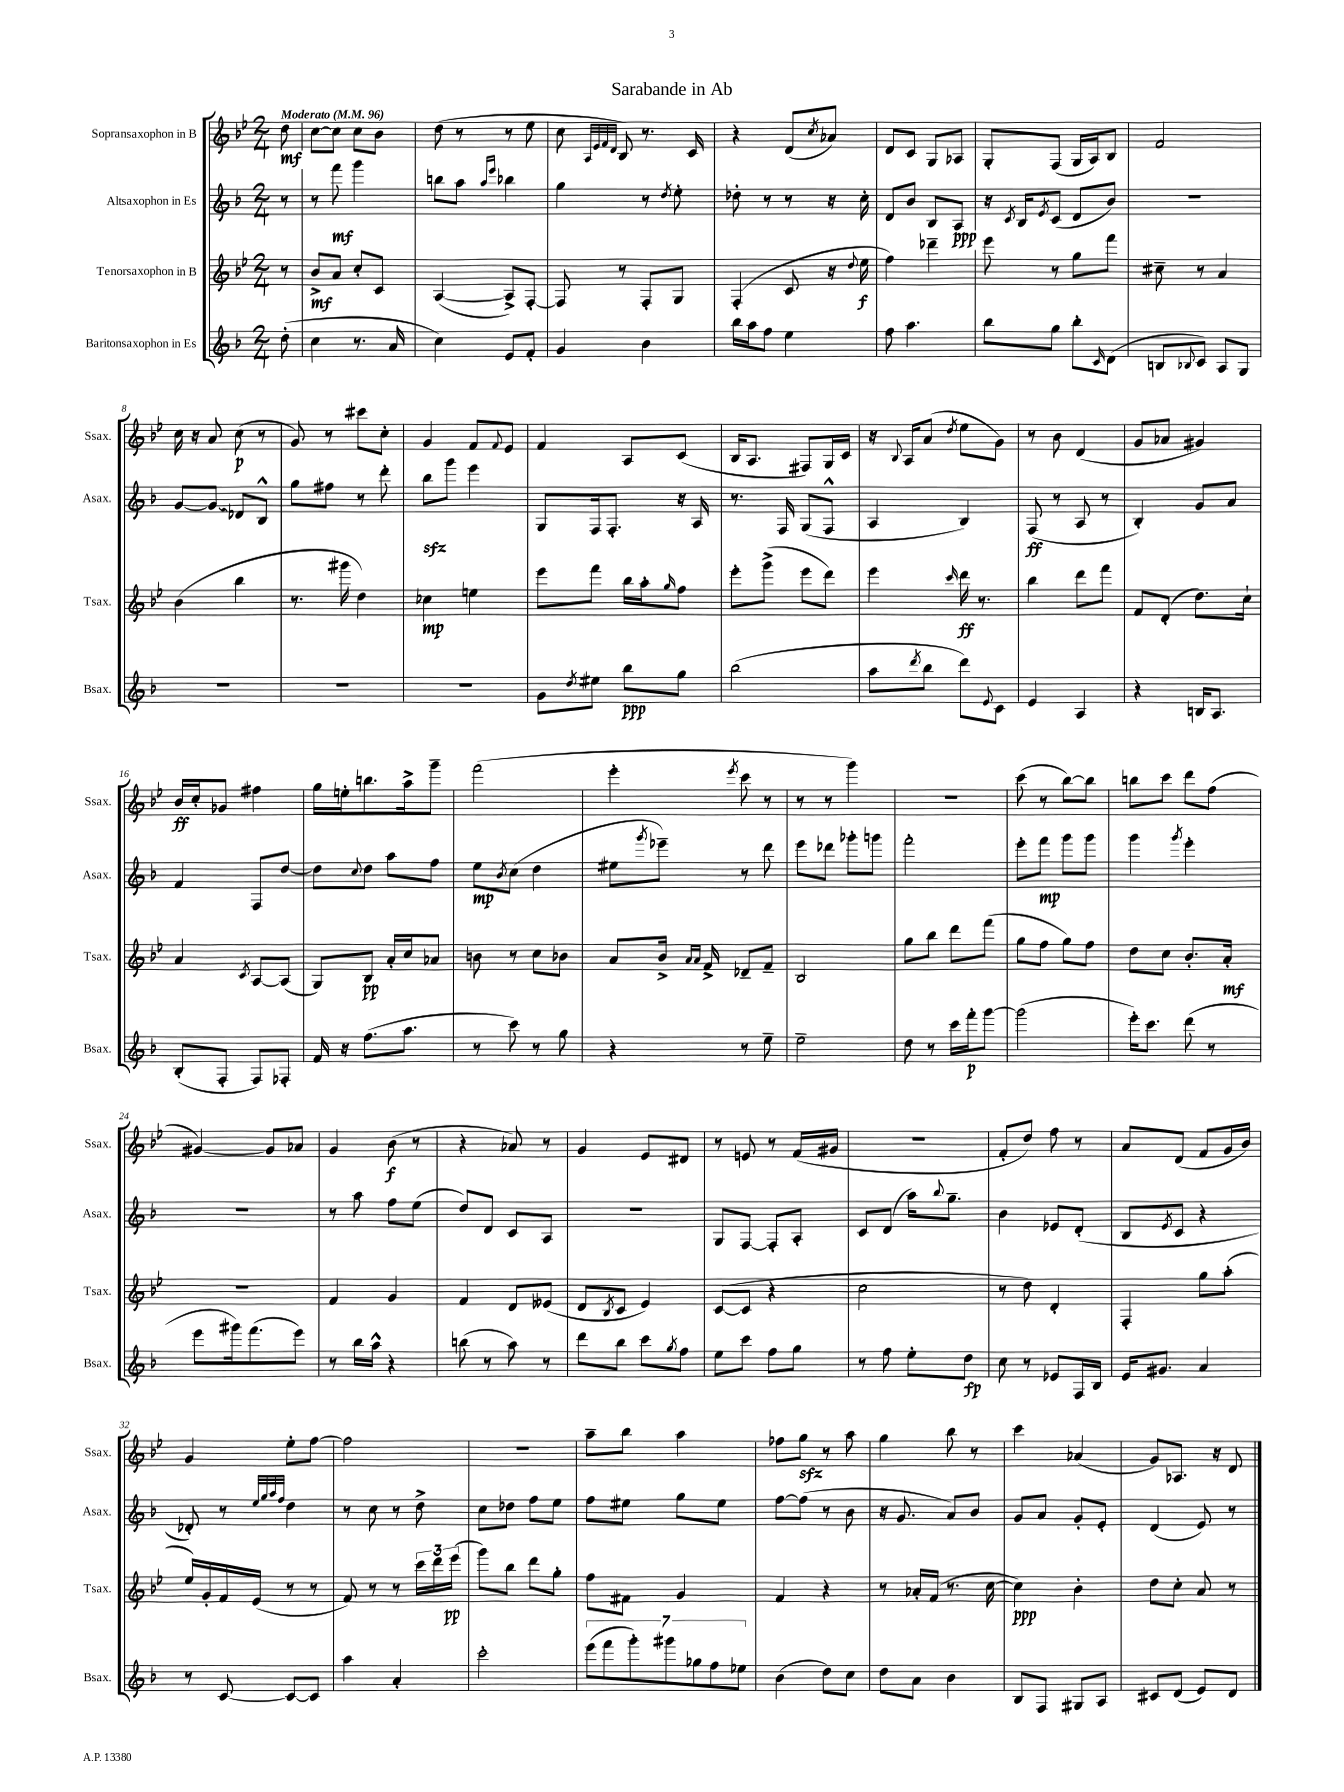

**kern	**kern	**kern	**kern
*staff4	*staff3	*staff2	*staff1
*clefG2	*clefG2	*clefG2	*clefG2
*k[b-]	*k[b-e-]	*k[b-]	*k[b-e-]
*M2/4	*M2/4	*M2/4	*M2/4
*MM96	*MM96	*MM96	*MM96
(8dd'\	8r	8r	8dd\
=	=	=	=
4cc\	8b-^/L	8r	[8cc\L
.	8a/J	8fff\	8cc\]J
8.r	8cc'/L	4ggg\	8cc\L
.	8c/J	.	8b-\J
16a/	.	.	.
=	=	=	=
4cc\)	([4A/	8bb\L	(8dd\
.	.	8aa\J	8r
.	.	16qqaa/LL	.
.	.	16qqeee/JJ	.
8e/L	8A^/]L)	4bb-\	8r
8f'/J	[8F'/J	.	8ee-\
=	=	=	=
4g/	8F/]	4gg\	8cc\
.	.	.	32qqA/LLL
.	.	.	32qqe-/
.	.	.	32qqf/
.	.	.	32qqd/JJJ
.	8r	.	8B-/)
4b-\	8F'/L	8r	8.r
.	.	8qdd/	.
.	8G/J	8ee'\	.
.	.	.	16c/
=	=	=	=
16bb-\LL	(4F'/	8dd-'\	4r
16aa\J	.	.	.
8ff\J	.	8r	.
4ee\	8c/	8r	(8d/L
.	.	.	8qcc/
.	16r	16r	8a-/J)
.	8qqdd/	.	.
.	16ee-\	16cc'\	.
=	=	=	=
8ff\	4ff\)	8d/L	8d/L
4.aa\	.	8b-/J	8c/J
.	4ddd-~\	8B-/L	8G/L
.	.	8A/J	8A-/J
=	=	=	=
8bb-\L	8eee-\	16r	8G'/L
.	.	8qc/	.
.	.	16B-/LK	.
.	.	8qe/	.
8gg\J	8r	(8c/J	(8F/J
8bb-'\L	8gg\L	8d/L	16G/LL
.	.	.	16A/J)
16qqc/	.	.	.
(8d\J	8fff\J	8b-/J)	8B-/J
=	=	=	=
8B/L	8cc#~\	2r	2f/
8qqB-/	.	.	.
8c/J)	8r	.	.
8A/L	4a/	.	.
8G/J	.	.	.
=	=	=	=
2r	(4b-\	[8g/L	16cc\
.	.	.	16r
.	.	8g/]J	8a/
.	4bb-\	8d-/L	(8cc\
.	.	8B-^^/J	8r
=	=	=	=
2r	8.r	8gg\L	8g/)
.	.	8ff#\J	8r
.	16ggg#\	.	.
.	4dd\)	8r	8ccc#\L
.	.	8ddd'\	8cc'\J
=	=	=	=
2r	4cc-\	8bb-\L	4g/
.	.	8ggg\J	.
.	4ee\	4eee\	8f/L
.	.	.	8qqf/
.	.	.	8e-/J
=	=	=	=
8g\L	8eee-\L	8G/L	4f/
8qdd/	.	.	.
8ee#\J	8fff\J	16F/k	.
.	.	8.F'/J	.
8bb-\L	16bb-\LL	.	8A/L
.	16aa'\J	.	.
.	16qqgg/	.	.
8gg\J	8ff\J	16r	(8c/J
.	.	16A/	.
=	=	=	=
(2bb-\	8eee-'\L	8.r	16B-/LK
.	.	.	8.A/J
.	(8ggg^\J	.	.
.	.	16F/	.
.	8eee-\L	(8G/L	8F#/L)
.	8ddd\J)	8F^^/J	16G/L
.	.	.	16c/JJ
=	=	=	=
8aa\L	4eee-\	4A/	16r
.	.	.	8qqB-/
.	.	.	16A/LK
8qddd/	.	.	.
8bb-\J	.	.	(8a/J
.	16qqccc/	.	8qdd/
8ddd\L)	16ddd\	4B-/)	8ee-\L
.	8.r	.	.
8qqe/	.	.	.
8c\J	.	.	8g\J)
=	=	=	=
4e/	4bb-\	(8F/	8r
.	.	8r	8b-\
4A/	8ddd\L	8A/	(4d/
.	8fff\J	8r	.
=	=	=	=
4r	8f/L	4B-'/)	8g/L
.	(8d'/J	.	8a-/J
16B/LK	8.dd\L)	8g/L	4g#/)
8.A/J	.	.	.
.	.	8a/J	.
.	16cc`\Jk	.	.
=	=	=	=
(8B-'/L	4a/	4f/	16b-/LL
.	.	.	16cc'/J
8F'/J	.	.	8g-/J
.	8qc/	.	.
8F/L)	[8A/L	8F/L	4ff#\
8F-'/J	(8A/]J	[8dd/J	.
=	=	=	=
16f/	8G/L)	8dd\]L	16gg\LL
16r	.	.	16ee'\J
.	.	8qqcc/	.
(8.ff\L	8B-/J	8dd\J	8.bb\
.	16a'/LL	8aa\L	.
8.aa\J	16cc/J	.	16aa^\k
.	8a-/J	8ff\J	8ggg~\J
=	=	=	=
8r	8b\	8ee\L	(2fff\
.	.	8qb-/	.
8ccc\)	8r	(8cc\J	.
8r	8cc\L	4dd\	.
8gg\	8b-\J	.	.
=	=	=	=
4r	8a/L	8ee#\L	4eee-'\
.	.	8qggg/	.
.	16b-^/Jk	8eee-~\J)	.
.	16qqa/LL	.	.
.	16qqa/JJ	.	.
.	16f^/	.	.
.	.	.	8qeee-/
8r	8d-~/L	8r	8ccc\
8ee~\	8f~/J	8ddd\	8r
=	=	=	=
2ee~\	2B-/	8eee\L	8r
.	.	8ddd-\J	8r
.	.	8ggg-'\L	4ggg\)
.	.	8ggg\J	.
=	=	=	=
8dd\	8gg\L	2fff'\	2r
8r	8bb-\J	.	.
16ccc\LL	8ddd\L	.	.
16fff'\J	.	.	.
[8ggg\J	(8fff\J	.	.
=	=	=	=
(2ggg\]	8gg\L	8eee'\L	(8ccc\
.	8ff\J	8fff\J	8r
.	8gg\L)	8ggg\L	[8bb-\L)
.	8ff\J	8ggg\J	8bb-\]J
=	=	=	=
16eee'\LK)	8dd\L	4ggg\	8bb\L
8.ccc\J	.	.	.
.	8cc\J	.	8ccc\J
.	.	8qggg/	.
(8ddd\	8.b-'/L	4eee'\	8ddd\L
8r	.	.	(8ff\J
.	16a'/Jk	.	.
=	=	=	=
8eee\L	2r	2r	[4g#/)
16ggg#\k)	.	.	.
(8.fff\	.	.	.
.	.	.	8g#/]L
8eee\J)	.	.	8a-/J
=	=	=	=
8r	4f/	8r	4g/
16bb-\LL	.	8aa\	.
16aa^^\JJ	.	.	.
4r	4g/	8ff\L	(8b-\
.	.	(8ee\J	8r
=	=	=	=
(8bb\	4f/	8dd/L)	4r
8r	.	8d/J	.
8aa\)	8d/L	8c/L	8a-/)
8r	(8e--/J	8A/J	8r
=	=	=	=
8ddd\L	8d/L	2r	4g/
.	8qB-/	.	.
8bb-\J	8c/J	.	.
8ccc\L	4e-/)	.	8e-/L
8qgg/	.	.	.
8ff\J	.	.	8d#/J
=	=	=	=
8ee\L	([8c/L	8G/L	8r
8ccc\J	8c/]J	[8F/J	8e/
8ff\L	4r	8F'/]L	8r
8gg\J	.	8A'/J	(16f/LL
.	.	.	16g#/JJ
=	=	=	=
8r	2cc\	8c/L	2r
8ff\	.	(8d/J	.
8ee'\L	.	16aa\LK)	.
.	.	8qqbb-/	.
.	.	8.gg~\J	.
8dd\J	.	.	.
=	=	=	=
8cc\	8r	4b-\	8f'/L
8r	8dd\)	.	8dd/J)
8e-/L	4d'/	8e-/L	8ff\
16F/L	.	(8d'/J	8r
16B-/JJ	.	.	.
=	=	=	=
16e/LK	4F'/	8B-/L	8a/L
8.g#/J	.	.	.
.	.	8qe/	.
.	.	8c/J	(8d/J
4a/	8gg\L	4r	8f/L
.	(8aa'\J	.	16g/L
.	.	.	16b-/JJ)
=	=	=	=
8r	16ee-/LL)	8d-'/)	4g/
.	16g'/	.	.
[8c/	16f/	8r	.
.	(16e-/JJ	.	.
.	.	32qqee/LLL	.
.	.	32qqgg/	.
.	.	32qqaa/	.
.	.	32qqff/JJJ	.
8c/_L	8r	4dd\	8ee-'\L
8c/]J	8r	.	[8ff\J
=	=	=	=
4aa\	8f/)	8r	2ff\]
.	8r	8cc\	.
4a'/	8r	8r	.
.	24ccc\LL	8dd^\	.
.	24ddd\	.	.
.	(24eee-\JJ	.	.
=	=	=	=
2ccc'\	8ggg\L)	8cc\L	2r
.	8bb-\J	8dd-\J	.
.	8ddd\L	8ff\L	.
.	8gg'\J	8ee\J	.
=	=	=	=
(14eee\L	8ff\L	8ff\L	8aa~\L
14fff\	.	.	.
.	8f#\J	8ee#\J	8bb-\J
14ggg'\)	.	.	.
14ggg#\	.	.	.
.	4g/	8gg\L	4aa\
14gg-\	.	.	.
14ff\	.	.	.
.	.	8ee#\J	.
14ee-\J	.	.	.
=	=	=	=
(4b-\	4f/	[8ff\L	8ff-\L
.	.	(8ff\]J	8gg\J
8dd\L)	4r	8r	8r
8cc\J	.	8b-\	8aa\
=	=	=	=
8dd\L	8r	16r	4gg\
.	.	8.g/	.
8a\J	16a-'/LL	.	.
.	(16f/JJ	.	.
4b-\	8.r	8a/L)	8bb-\
.	.	8b-/J	8r
.	[16cc\	.	.
=	=	=	=
8B-/L	4cc\])	8g/L	4ccc\
8F/J	.	8a/J	.
8G#/L	4b-'\	8g'/L	(4a-/
8A/J	.	8e'/J	.
=	=	=	=
8c#/L	8dd\L	(4d/	8g/L)
(8d/J	8cc'\J	.	8.A-/J
8e/L)	8a/	8e/)	.
.	.	.	16r
8d/J	8r	8r	8d/
==	==	==	==
*-	*-	*-	*-
